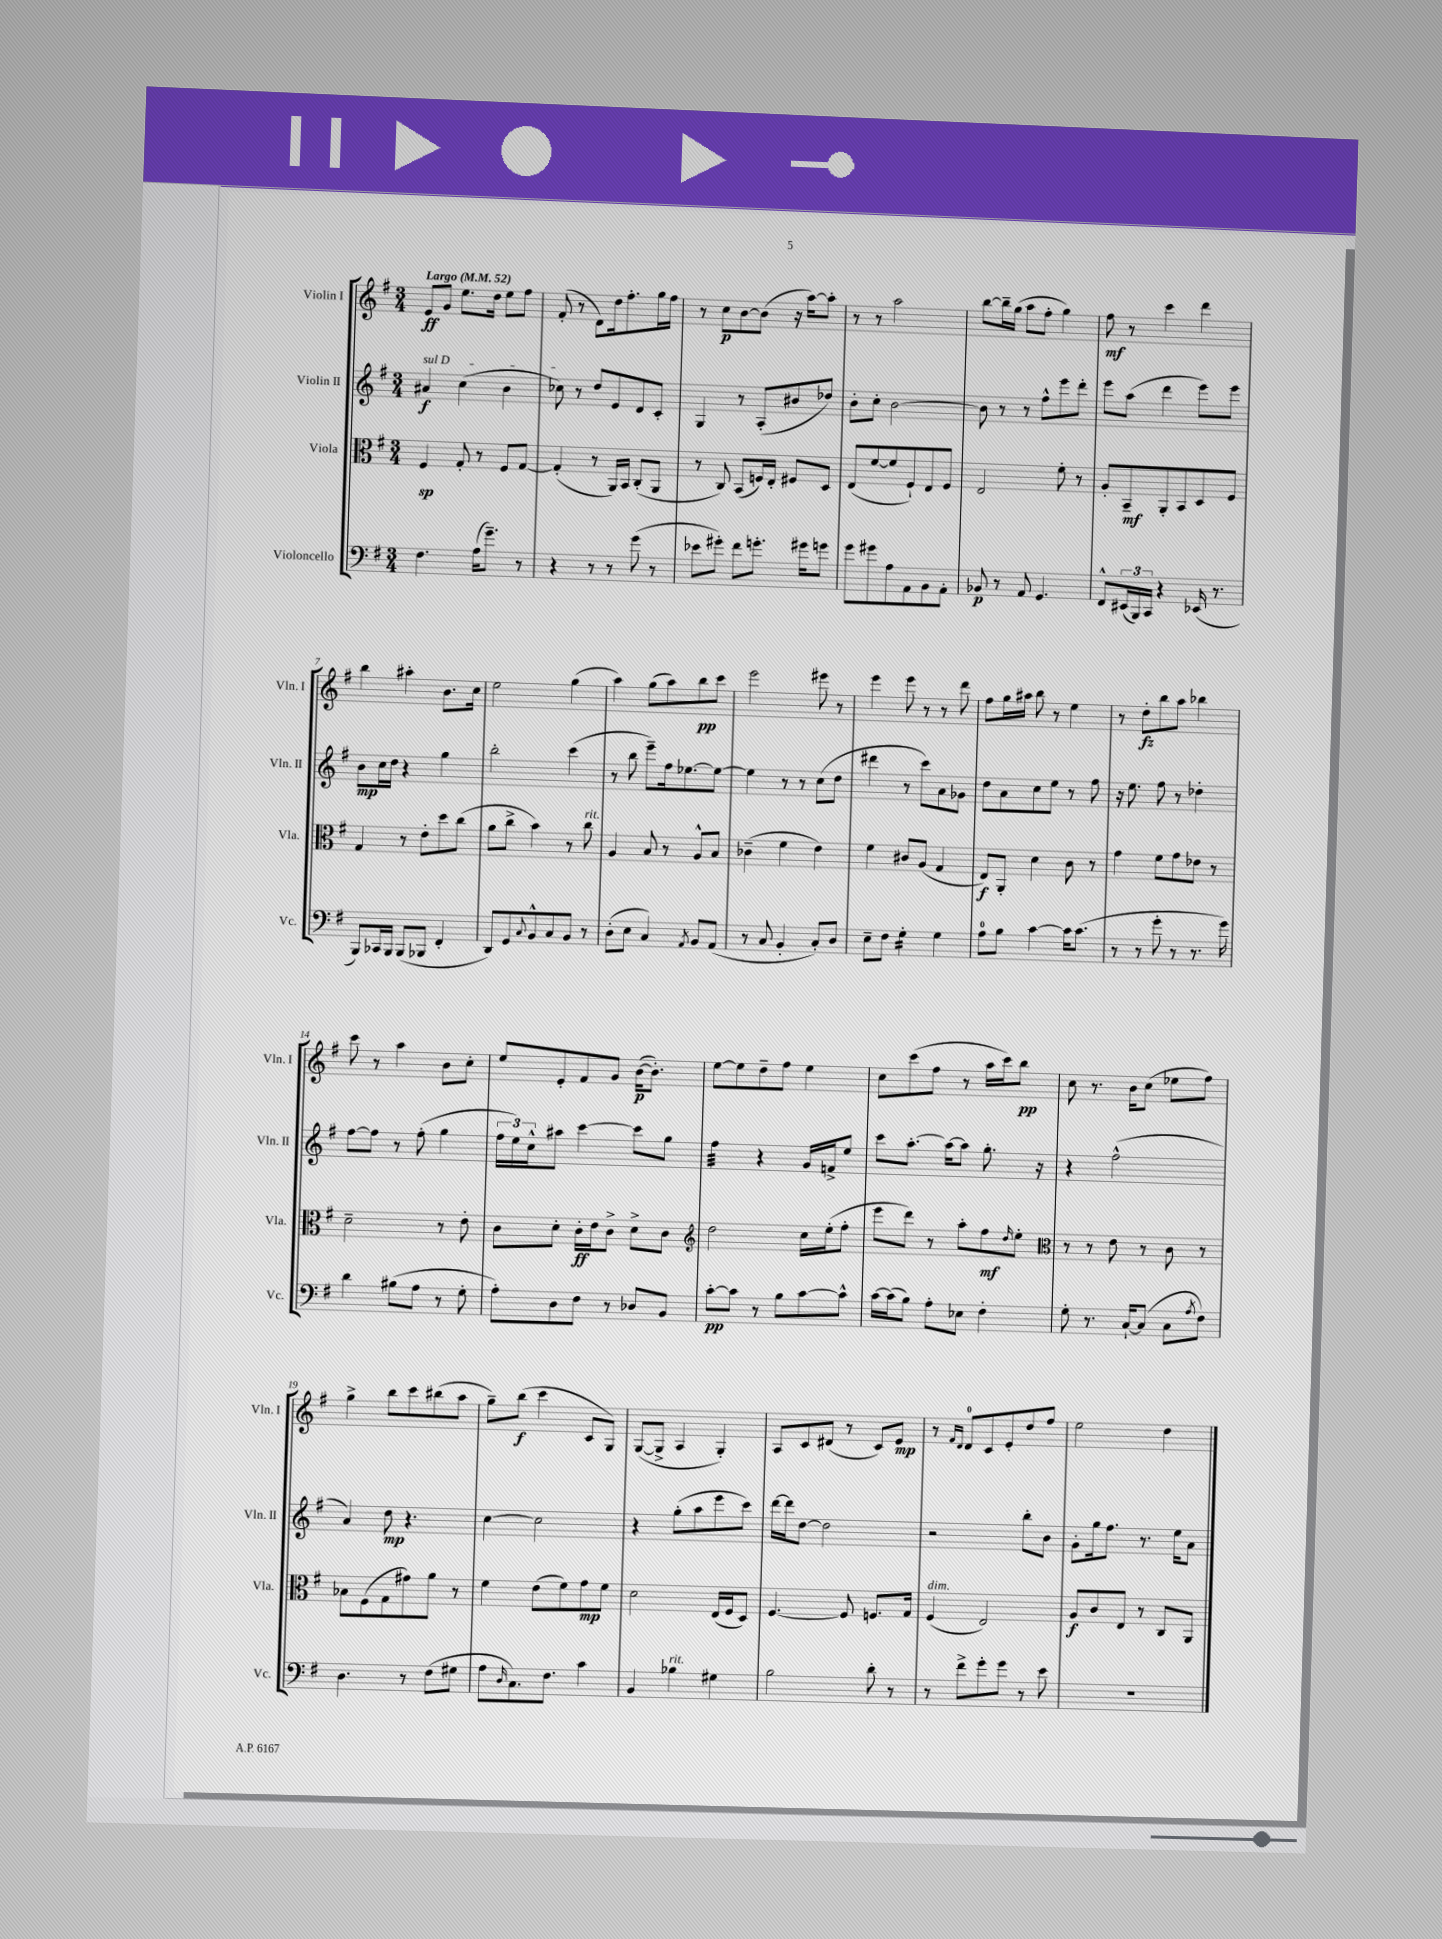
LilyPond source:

<<
\new StaffGroup <<
\new Staff = "s0" \with { instrumentName = "Violin I" shortInstrumentName = "Vln. I" } {
    \clef treble \key g \major \numericTimeSignature \time 3/4 \tempo "Largo" 4 = 52
    e'8\ff g'8 e''8. d''16 e''8 fis''8 |
    fis'8-.( r8 d'8) d''16 fis''8.-. g''16 fis''16 |
    r8 c''8\p b'8~ b'8( r16 a''16~) a''8-. |
    r8 r8 a''2 |
    b''8~ b''16-- g''16( a''8 fis''8-. g''4) |
    fis''8\mf r8 c'''4 d'''4 |
    b''4 ais''4-. b'8. c''16 |
    e''2 g''4( |
    a''4) g''8( a''8) b''8\pp c'''8 |
    e'''2 eis'''8 r8 |
    e'''4 e'''8 r8 r8 d'''8 |
    fis''8 g''16 ais''16 b''8 r8 e''4 |
    r8 d''8-.\fz b''8 a''8 bes''4 |
    c'''8 r8 a''4 b'8 c''8-. |
    e''8 e'8-. fis'8 g'8 b'16~\p( b'8.-.) |
    e''8~ e''8 d''8-- fis''8 e''4 |
    c''8 c'''8( fis''8 r8 a''16 c'''16) b''8\pp |
    c''8 r8. b'16 c''8( ees''8 fis''8) |
    g''4-> b''8 c'''8 bis''8( a''8 |
    g''8--) b''8\f( c'''4 c'8 g8) |
    g8~( g8-> a4 g4-.) |
    a8 c'8 dis'8( r8 c'8) e'8\mp |
    r8 \grace { fis'16 d'16 } d'8-0 c'8 e'8-. d''8 fis''8 |
    e''2 d''4 \bar "|." |
}
\new Staff = "s1" \with { instrumentName = "Violin II" shortInstrumentName = "Vln. II" } {
    \clef treble \key g \major \numericTimeSignature \time 3/4
    \once \override TextSpanner.bound-details.left.text = \markup { \italic "sul D" } ais'4\f\startTextSpan c''4( b'4 |
    ces''8\stopTextSpan) r8 d''8 e'8 d'8 c'8-. |
    g4 r8 a8-.( bis'8 des''8) |
    b'8-. c''8-. b'2~ |
    b'8 r8 r8 fis''8-^ e'''8 d'''8-. |
    e'''8 a''8( d'''4 e'''8) e'''8 |
    b'8\mp c''16 d''16 r4 g''4 |
    b''2-. c'''4( |
    r8 b''8 e'''8--) fis''16 ees''8.~ ees''8~ |
    ees''4 r8 r8 c''8( d''8 |
    dis'''4 r8 c'''8) a'8 ges'8 |
    d''8 a'8 c''8 e''8 r8 fis''8 |
    r16 e''8. fis''8 r8 des''4-. |
    fis''8~ fis''8 r8 fis''8-.( g''4 |
    \tuplet 3/2 { fis''16 e''16) c''16-^ } ais''8 c'''4~ c'''8 g''8 |
    fis''4:32 r4 g'16 f'16-> e''8 |
    c'''8 a''8.~-. a''16~ a''8 g''8.-. r16 |
    r4 fis''2-^( |
    a'4) d''8\mp r4. |
    c''4~ c''2 |
    r4 g''8-.( a''8 e'''8 c'''8) |
    d'''16~ d'''16 d''8~ d''2 |
    r2 b''8-. b'8 |
    g'8-. g''16 fis''8. r8. e''16 a'8 \bar "|." |
}
\new Staff = "s2" \with { instrumentName = "Viola" shortInstrumentName = "Vla." } {
    \clef alto \key g \major \numericTimeSignature \time 3/4
    fis4\sp g8-. r8 fis8 g8~ |
    g4-.( r8 a,16) b,16 c8-.( a,8 |
    r8 c8) b,8( f16) e16-. fis8 d8 |
    e8( fis'8~ fis'8 fis8-!) e8 fis8 |
    e2 fis'8-. r8 |
    a8-. b,8--\mf a,8-. b,8 d8 fis8 |
    g4 r8 e'8-. d''8 c''8( |
    a'8 c''8-> b'4) r8 c''8^\markup { \italic "rit." } |
    a4 b8 r8 a8-^ b8 |
    ces'4--( fis'4 e'4) |
    fis'4 cis'8 a8( g4 |
    e8\f) a,8-. d'4 c'8 r8 |
    g'4 fis'8 g'8 ees'8 r8 |
    d'2-- r8 e'8-. |
    c'8 d'8-. c'16-.\ff e'16 c'8-> d'8-> c'8 |
    \clef treble d''2 c''16 e''16-.( fis''8-. |
    e'''8 d'''8) r8 a''8-. fis''8\mf \grace { d''16 } e''8-. |
    \clef alto r8 r8 e'8 r8 c'8 r8 |
    bes8 fis8( g8 gis'8) a'8 r8 |
    fis'4 e'8( fis'8) g'8\mp fis'8 |
    d'2 e16( fis16 d8) |
    fis4.~ fis8 f8. g16 |
    fis4^\markup { \italic "dim." }( e2) |
    a8\f c'8 e8 r8 c8 a,8 \bar "|." |
}
\new Staff = "s3" \with { instrumentName = "Violoncello" shortInstrumentName = "Vc." } {
    \clef bass \key g \major \numericTimeSignature \time 3/4
    fis4. a16( g'8.--) r8 |
    r4 r8 r8 g'8( r8 |
    ees'8 gis'8-.) fis'8 g'8.-. gis'16 g'8 |
    g'8 gis'8 a8 a,8 b,8 a,8-. |
    bes,8\p r8 a,8 g,4. |
    fis,8-^ \tuplet 3/2 { eis,16( b,,16) c,16 } r4 ees,16( r8. |
    b,,8) ces,16 b,,16 b,,8( bes,,8 fis,4-. |
    d,8) g,8 \appoggiatura { c8 } b,8-^ c8 b,8 r8 |
    d8-.( e8 c4) \acciaccatura { a,8 } b,8 a,8( |
    r8 c8 b,4-. c8-.) d8 |
    e8-- fis8 g4:16-. g4 |
    a8-0 b8 c'4~ c'16 c'8.( |
    r8 r8 g'8-. r8 r8. g'16) |
    d'4 bis8( a8 r8 g8-. |
    a8-.) d8 fis8 r8 des8 b,8 |
    c'8~-.\pp c'8 r8 b8 c'8~ c'8-^ |
    c'16~ c'16( b8) a8-. ees8 fis4-. |
    g8-. r8. c16~-! c8( c8 \acciaccatura { a8 } fis8) |
    d4. r8 fis8( gis8 |
    a8 \grace { d16 } c8.) fis8. c'4 |
    b,4 bes4^\markup { \italic "rit." } gis4 |
    b2 d'8-. r8 |
    r8 fis'8-> g'8-. g'8 r8 e'8 |
    R2. \bar "|." |
}
>>
>>
